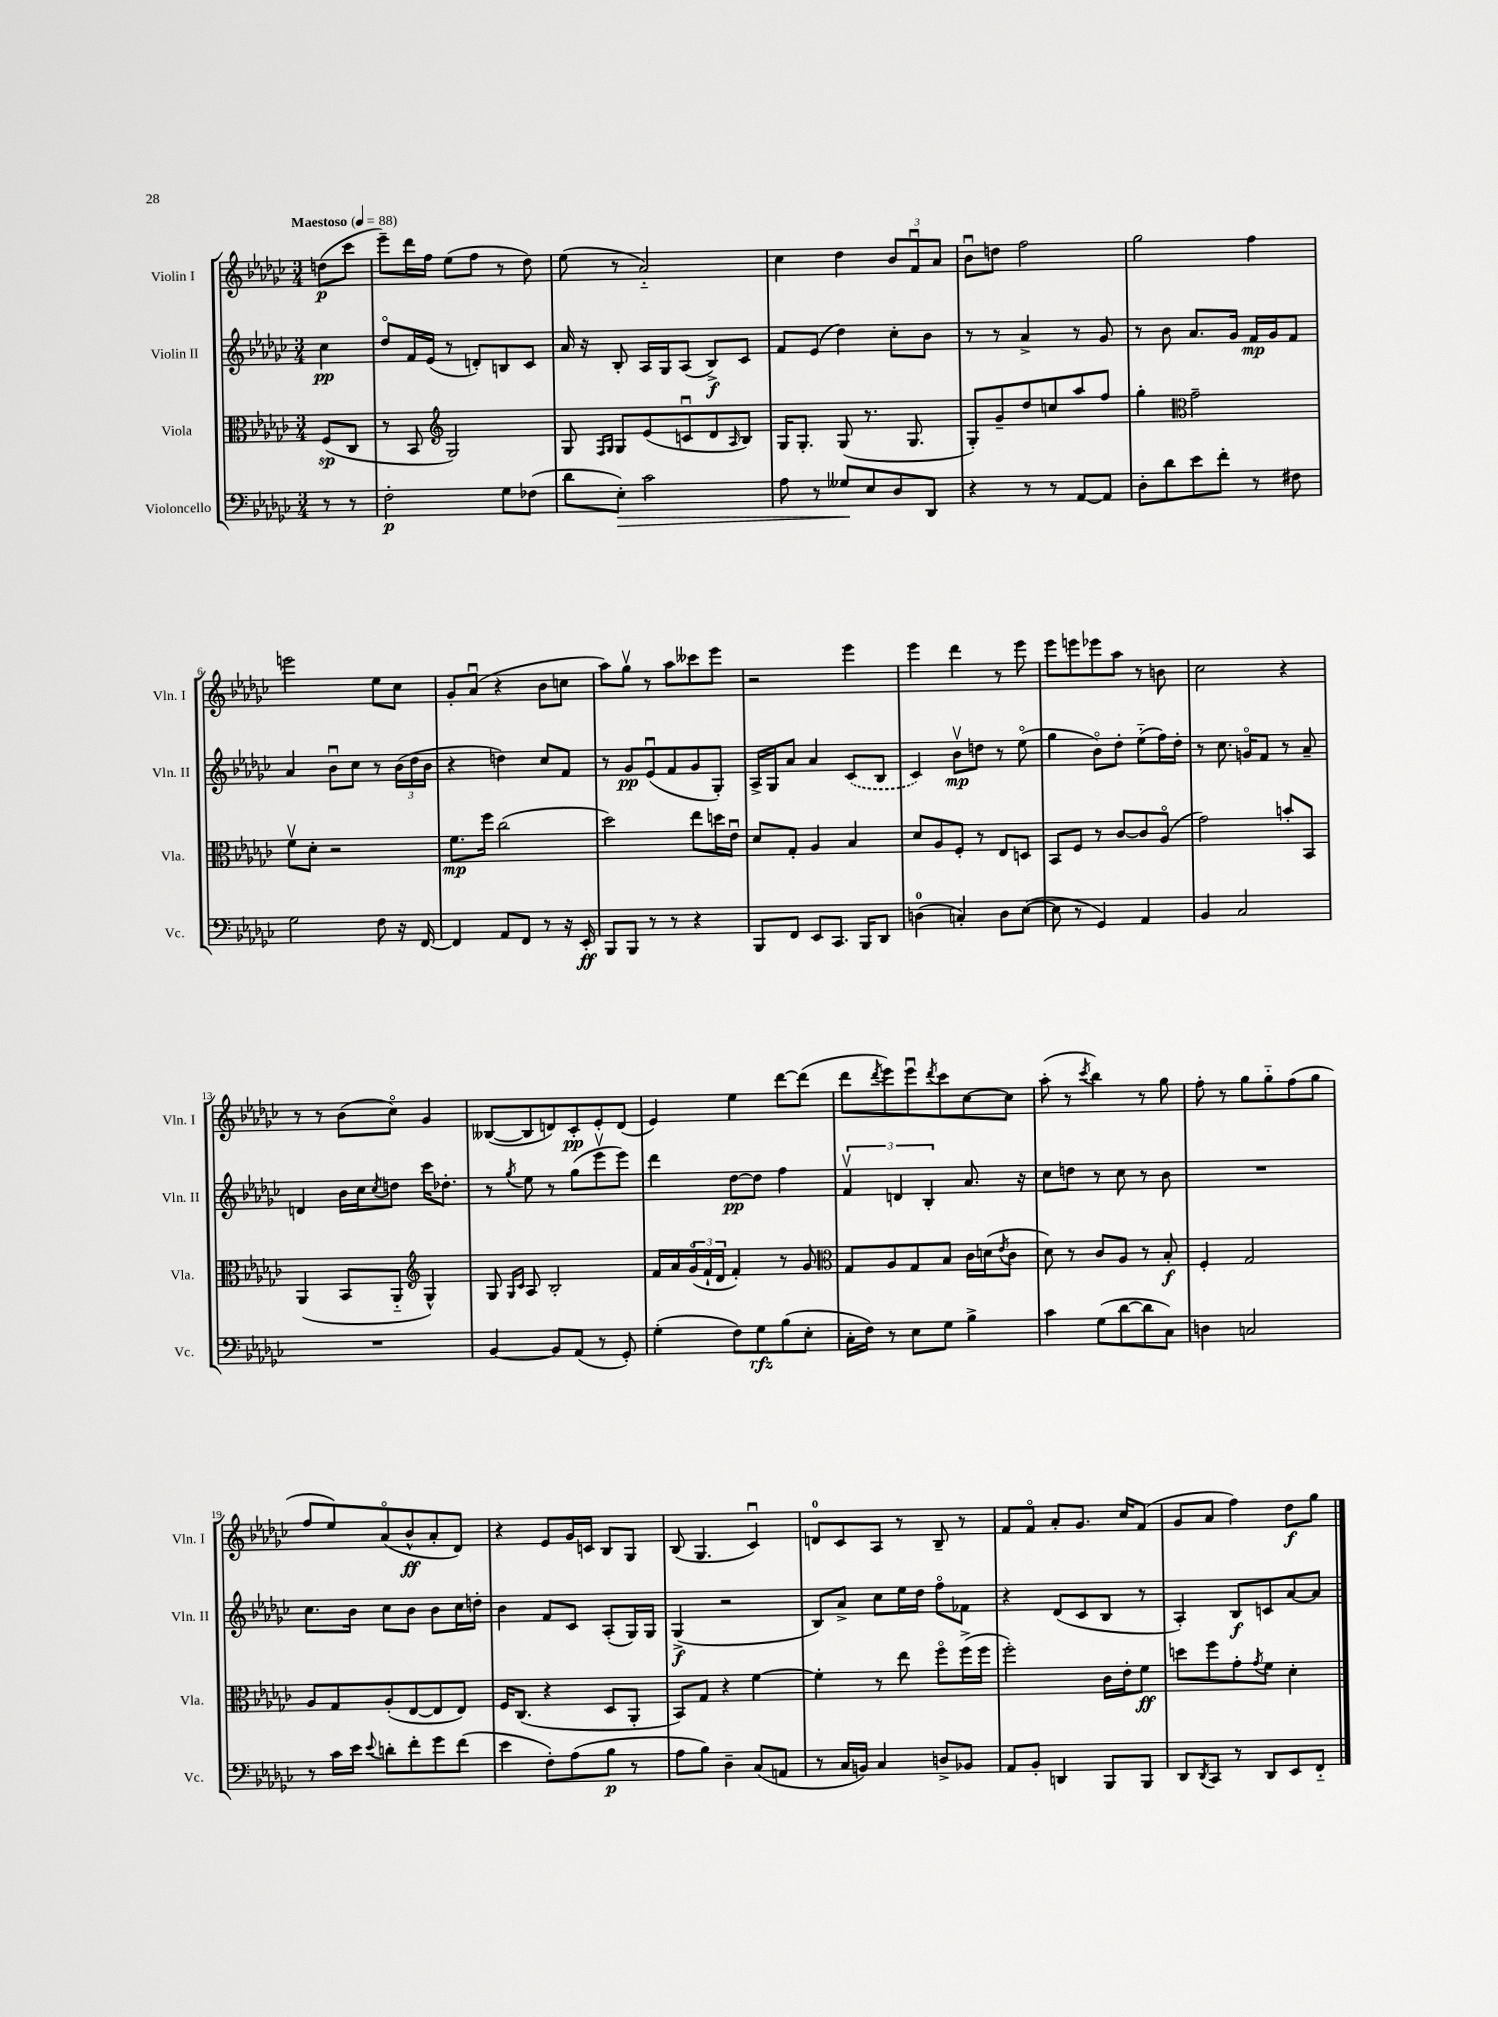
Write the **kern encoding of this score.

**kern	**dynam	**kern	**dynam	**kern	**dynam	**kern	**dynam
*part4	*part4	*part3	*part3	*part2	*part2	*part1	*part1
*staff4	*staff4	*staff3	*staff3	*staff2	*staff2	*staff1	*staff1
*I"Violoncello	*	*I"Viola	*	*I"Violin II	*	*I"Violin I	*
*I'Vc.	*	*I'Vla.	*	*I'Vln. II	*	*I'Vln. I	*
*clefF4	*	*clefC3	*	*clefG2	*	*clefG2	*
*k[b-e-a-d-g-c-]	*	*k[b-e-a-d-g-c-]	*	*k[b-e-a-d-g-c-]	*	*k[b-e-a-d-g-c-]	*
*M3/4	*	*M3/4	*	*M3/4	*	*M3/4	*
*MM88	*	*MM88	*	*MM88	*	*MM88	*
=	=	=	=	=	=	=	=
!	!	!	!	!	!	!LO:TX:a:B:t=Maestoso	!
8r	.	(8F/L	sp	4cc-\	pp	(8ddn\L	p
8r	.	8C-/J	.	.	.	8ccc-\J	.
=1	=1	=1	=1	=1	=1	=1	=1
2F'\	p	8r	.	8dd-/L	.	8eee-~\L)	.
.	.	8BB-/	.	16f/L	.	16ddd-\L	.
.	.	.	.	(16e-/JJ	.	16ff\JJ	.
*	*	*clefG2	*	*	*	*	*
.	.	2G-/)	.	8r	.	(8ee-\L	.
.	.	.	.	8dn'/L)	.	8ff\J	.
8G-\L	.	.	.	8Bn/	.	8r	.
(8F-X\J	.	.	.	8c-/J	.	8dd-\)	.
=2	=2	=2	=2	=2	=2	=2	=2
8d-\L	.	8G-/	.	16a-/	.	(8ee-\	.
.	.	.	.	16r	.	.	.
.	.	16qqF/LL	.	.	.	.	.
.	.	16qqG-/JJ	.	.	.	.	.
!	!LO:HP:b	!	!	!	!	!	!
8E-'\J)	>	8G-/L	.	8B-'/	.	8r	.
2c-\	.	(8e-/	.	16A-/LL	.	2a-/)	.
.	.	.	.	16G-/J	.	.	.
.	.	8cnu/	.	(8A-/J	.	.	.
.	.	8d-/	.	8B-^/L)	f	.	.
.	.	16qqA-/	.	.	.	.	.
.	.	8B-/J)	.	8c-/J	.	.	.
=3	=3	=3	=3	=3	=3	=3	=3
8A-\	.	16G-/KL	.	8f/L	.	4cc-\	.
.	.	8.G-'/J	.	.	.	.	.
8r	.	.	.	(8e-/J	.	.	.
8G--X/L	.	(8G-/	.	4dd-\)	.	4dd-\	.
8E-/	]	8.r	.	.	.	.	.
8D-/	.	.	.	8cc-'\L	.	12b-/L	.
.	.	8.G-/	.	.	.	.	.
.	.	.	.	.	.	12fu/	.
8DD-/J	.	.	.	8b-\J	.	.	.
.	.	.	.	.	.	12a-/J	.
=4	=4	=4	=4	=4	=4	=4	=4
4r	.	8G-'/L)	.	8r	.	8b-u\L	.
.	.	8g-~/	.	8r	.	8ddn\J	.
8r	.	8dd-/	.	4a-^/	.	2ff\	.
8r	.	8ccn/	.	.	.	.	.
[8AA-/L	.	8aa-/	.	8r	.	.	.
8AA-/J]	.	8ff/J	.	8g-/	.	.	.
=5	=5	=5	=5	=5	=5	=5	=5
8D-'\L	.	4gg-'\	.	8r	.	2gg-\	.
8d-\	.	.	.	8b-\	.	.	.
*	*	*clefC3	*	*	*	*	*
8e-\	.	2g-~\	.	8.a-/L	.	.	.
8f'\J	.	.	.	.	.	.	.
.	.	.	.	16g-/Jk	.	.	.
8r	.	.	.	16f/LL	mp	4ff\	.
.	.	.	.	16g-/J	.	.	.
8F#X\	.	.	.	8f/J	.	.	.
!!LO:LB:g=z
=6	=6	=6	=6	=6	=6	=6	=6
2G-\	.	8fv\L	.	4a-/	.	2eeen\	.
.	.	8d-'\J	.	.	.	.	.
.	.	2r	.	8b-u\L	.	.	.
.	.	.	.	8cc-\J	.	.	.
8F\	.	.	.	8r	.	8ee-\L	.
16r	.	.	.	(24b-\LL	.	8cc-\J	.
.	.	.	.	24dd-\	.	.	.
[16FF/	.	.	.	.	.	.	.
.	.	.	.	24b-\JJ	.	.	.
=7	=7	=7	=7	=7	=7	=7	=7
4FF/]	.	8.f\L	mp	4r	.	8g-'/L	.
.	.	.	.	.	.	(8a-u/J	.
.	.	16ff\Jk	.	.	.	.	.
8AA-/L	.	(2cc-\	.	4ddn\)	.	4r	.
8FF/J	.	.	.	.	.	.	.
8r	.	.	.	8cc-/L	.	8b-\L	.
16r	.	.	.	8f/J	.	8ccn\J	.
16EE-'/	ff	.	.	.	.	.	.
=8	=8	=8	=8	=8	=8	=8	=8
8BBB-/L	.	2dd-\)	.	8r	.	8aa-\L)	.
8BBB-/J	.	.	.	8g-/L	pp	8gg-v\J	.
8r	.	.	.	(8e-u/	.	8r	.
8r	.	.	.	8f/	.	8aa-\L	.
4r	.	8ee-\L	.	8g-/	.	8ccc--X\	.
.	.	16ddn\L	.	8G-'/J)	.	8eee-\J	.
.	.	16e-u\JJ	.	.	.	.	.
=9	=9	=9	=9	=9	=9	=9	=9
8BBB-/L	.	8d-/L	.	16A-^/LL	.	2r	.
.	.	.	.	16G-/J	.	.	.
8FF/J	.	8G-'/J	.	8a-/J	.	.	.
8EE-/L	.	4A-/	.	4a-/	.	.	.
8.CC-/J	.	.	.	.	.	.	.
.	.	4B-/	.	(8c-/L	.	4eee-\	.
16BBB-/KL	.	.	.	.	.	.	.
8DD-/J	.	.	.	8B-/J	.	.	.
=10	=10	=10	=10	=10	=10	=10	=10
(4Dn\	.	8d-/L	.	4c-/)	.	4eee-\	.
.	.	8A-/	.	.	.	.	.
4Cn'/)	.	8F'/J	.	8b-v\L	mp	4ddd-\	.
.	.	8r	.	8ddn\J	.	.	.
8D\L	.	8E-/L	.	8r	.	8r	.
([8E-\J	.	8Dn/J	.	(8ee-\	.	8eee-\	.
=11	=11	=11	=11	=11	=11	=11	=11
8E-\]	.	8BB-/L	.	4gg-\	.	8eee-\L	.
8r	.	8F/J	.	.	.	8eeen\	.
4GG-/)	.	8r	.	8b-\L)	.	8eee-X\	.
.	.	[8c-/L	.	8dd-'\J	.	8aa-\J	.
4AA-/	.	8c-/]	.	(8ee-\L	.	8r	.
.	.	(8A-/J	.	16ff\L)	.	8bn\	.
.	.	.	.	16dd-'\JJ	.	.	.
=12	=12	=12	=12	=12	=12	=12	=12
4BB-/	.	2g-\)	.	8r	.	2cc-\	.
.	.	.	.	8.cc-\	.	.	.
2C-/	.	.	.	.	.	.	.
.	.	.	.	16gn/KL	.	.	.
.	.	.	.	8f/J	.	.	.
.	.	8bn'/L	.	8r	.	4r	.
.	.	8BB-/J	.	8a-~/	.	.	.
!!LO:LB:g=z
=13	=13	=13	=13	=13	=13	=13	=13
2.r	.	(4AA-/	.	4dn/	.	8r	.
.	.	.	.	.	.	8r	.
.	.	8BB-/L	.	16b-\LL	.	(8b-\L	.
.	.	.	.	16cc-\J	.	.	.
.	.	.	.	8qcc-/	.	.	.
.	.	8AA-/J	.	8ddn\J	.	8cc-\J)	.
*	*	*clefG2	*	*	*	*	*
.	.	4G-^^/)	.	16ccc-\KL	.	4g-/	.
.	.	.	.	8.dd-X'\J	.	.	.
=14	=14	=14	=14	=14	=14	=14	=14
[4BB-/	.	8G-/	.	8r	.	([8B--X/L	.
.	.	16qqG-/LL	.	.	.	.	.
.	.	16qqc-/JJ	.	8qgg-/	.	.	.
.	.	8A-/	.	8ee-\	.	8B--/]	.
8BB-/L]	.	2B-'/	.	8r	.	8dn/)	.
(8AA-/J	.	.	.	(8gg-\L	.	8c-'/	pp
8r	.	.	.	8eee-v\	.	8e-'/	.
8GG-'/)	.	.	.	8eee-\J)	.	(8d/J	.
=15	=15	=15	=15	=15	=15	=15	=15
(4G-'\	.	16f/LL	.	4ddd-\	.	4e-/)	.
.	.	16a-/	.	.	.	.	.
.	.	(24g-/	.	.	.	.	.
.	.	24f`/	.	.	.	.	.
.	.	24d-/JJ	.	.	.	.	.
8F\L)	.	4f'/)	.	[8dd-\L	pp	4ee-\	.
8G-\	rfz	.	.	8dd-\J]	.	.	.
(8B-\	.	8r	.	4ff\	.	[8ddd-\L	.
8E-'\J	.	8g-/	.	.	.	(8ddd-\J]	.
=16	=16	=16	=16	=16	=16	=16	=16
*	*	*clefC3	*	*	*	*	*
16C-'\LL	.	8G-/L	.	6fv/	.	8ddd-\L	.
16F\JJ)	.	.	.	.	.	.	.
.	.	.	.	.	.	8qddd-/	.
8r	.	8A-/	.	.	.	8eee-\)	.
.	.	.	.	6dn/	.	.	.
8E-\L	.	8G-/	.	.	.	8eee-u\	.
.	.	.	.	6B-'/	.	.	.
.	.	.	.	.	.	8qddd-/	.
8G-\J	.	8B-/J	.	.	.	8ccc-\	.
4B-^\	.	16c-\LL	.	8.a-/	.	[8cc-\	.
.	.	(16dn\J	.	.	.	.	.
.	.	8qe-/	.	.	.	.	.
.	.	8c-\J	.	.	.	8cc-\J]	.
.	.	.	.	16r	.	.	.
=17	=17	=17	=17	=17	=17	=17	=17
4c-\	.	8d-\)	.	8cc-\L	.	(8aa-'\	.
.	.	8r	.	8ddn\J	.	8r	.
.	.	.	.	.	.	8qccc-/	.
(8G-\L	.	8c-/L	.	8r	.	4bb-\)	.
[8d-\	.	8A-/J	.	8cc-\	.	.	.
8d-\]	.	8r	.	8r	.	8r	.
8C-\J)	.	8B-'/	f	8b-\	.	8gg-\	.
=18	=18	=18	=18	=18	=18	=18	=18
4Dn\	.	4F'/	.	2.r	.	8ff'\	.
.	.	.	.	.	.	8r	.
2Cn/	.	2G-/	.	.	.	8gg-\L	.
.	.	.	.	.	.	8gg-\	.
.	.	.	.	.	.	(8ff\	.
.	.	.	.	.	.	8gg-\J	.
!!LO:LB:g=z
=19	=19	=19	=19	=19	=19	=19	=19
8r	.	8A-/L	.	8.cc-\L	.	8ff/L	.
16c-\LL	.	8G-/	.	.	.	8ee-/)	.
16e-\JJ	.	.	.	16b-\Jk	.	.	.
8qqe-/	.	.	.	.	.	.	.
8dn'\L	.	(8A-'/	.	8cc-\L	.	(8a-/	.
8f'\	.	[8E-/	.	8b-\J	.	8b-^^/	ff
8g-\	.	8E-/]	.	8b-\L	.	8a-'/	.
(8f\J	.	8E-/J)	.	16cc-\L	.	8d-/J)	.
.	.	.	.	16ddn'\JJ	.	.	.
=20	=20	=20	=20	=20	=20	=20	=20
4e-\	.	16F/KL	.	4b-\	.	4r	.
.	.	(8.C-/J	.	.	.	.	.
8F'\L)	.	4r	.	8f/L	.	8e-/L	.
(8A-\	.	.	.	8c-/J	.	16g-/L	.
.	.	.	.	.	.	16cn/JJ	.
8B-\J	p	8D-/L	.	(8A-'/L	.	8B-/L	.
8r	.	8AA-'/J	.	16G-/L)	.	8G-/J	.
.	.	.	.	16G-/JJ	.	.	.
=21	=21	=21	=21	=21	=21	=21	=21
8A-\L	.	8BB-/L)	.	(4G-^/	f	(8B-/	.
8B-\J)	.	8G-/J	.	.	.	4.G-/	.
4D-~\	.	4r	.	2r	.	.	.
(8C-/L	.	[4f\	.	.	.	4c-u/)	.
8AAn/J	.	.	.	.	.	.	.
=22	=22	=22	=22	=22	=22	=22	=22
8r	.	4f'\]	.	8B-/L)	.	8dn/L	.
16C-/LL	.	.	.	8a-^/J	.	8c-/	.
16BBn/JJ)	.	.	.	.	.	.	.
4C-/	.	8r	.	8cc-\L	.	8A-/J	.
.	.	8ee-\	.	16ee-\L	.	8r	.
.	.	.	.	16dd-\JJ	.	.	.
8Dn^/L	.	8ff\L	.	8ff\L	.	8B-~/	.
8BB-X/J	.	(16ff^\L	.	8f-X\J	.	8r	.
.	.	16ff\JJ	.	.	.	.	.
=23	=23	=23	=23	=23	=23	=23	=23
8AA-/L	.	2ff'\)	.	4r	.	8f/L	.
8BB-'/J	.	.	.	.	.	8f/J	.
4DDn/	.	.	.	(8d-/L	.	8a-'/L	.
.	.	.	.	8c-/	.	8.g-/J	.
8BBB-/L	.	16c-\LL	.	8B-/J	.	.	.
.	.	16e-'\J	.	.	.	16cc-/KL	.
8BBB-/J	.	8f\J	ff	8r	.	(8f/J	.
=24	=24	=24	=24	=24	=24	=24	=24
8DD-/L	.	8ddn\L	.	4A-'/)	.	8g-/L	.
8qDD-/	.	.	.	.	.	.	.
8CC-/J	.	8ff\	.	.	.	8a-/J	.
8r	.	8g-'\	.	8B-/L	f	4ff\)	.
.	.	8qg-/	.	.	.	.	.
8DD-/L	.	8f\J	.	8cn/	.	.	.
8EE-/	.	4d-'\	.	[8a-/	.	8dd-\L	f
8FF/J	.	.	.	8a-/J]	.	8gg-\J	.
==	==	==	==	==	==	==	==
*-	*-	*-	*-	*-	*-	*-	*-
